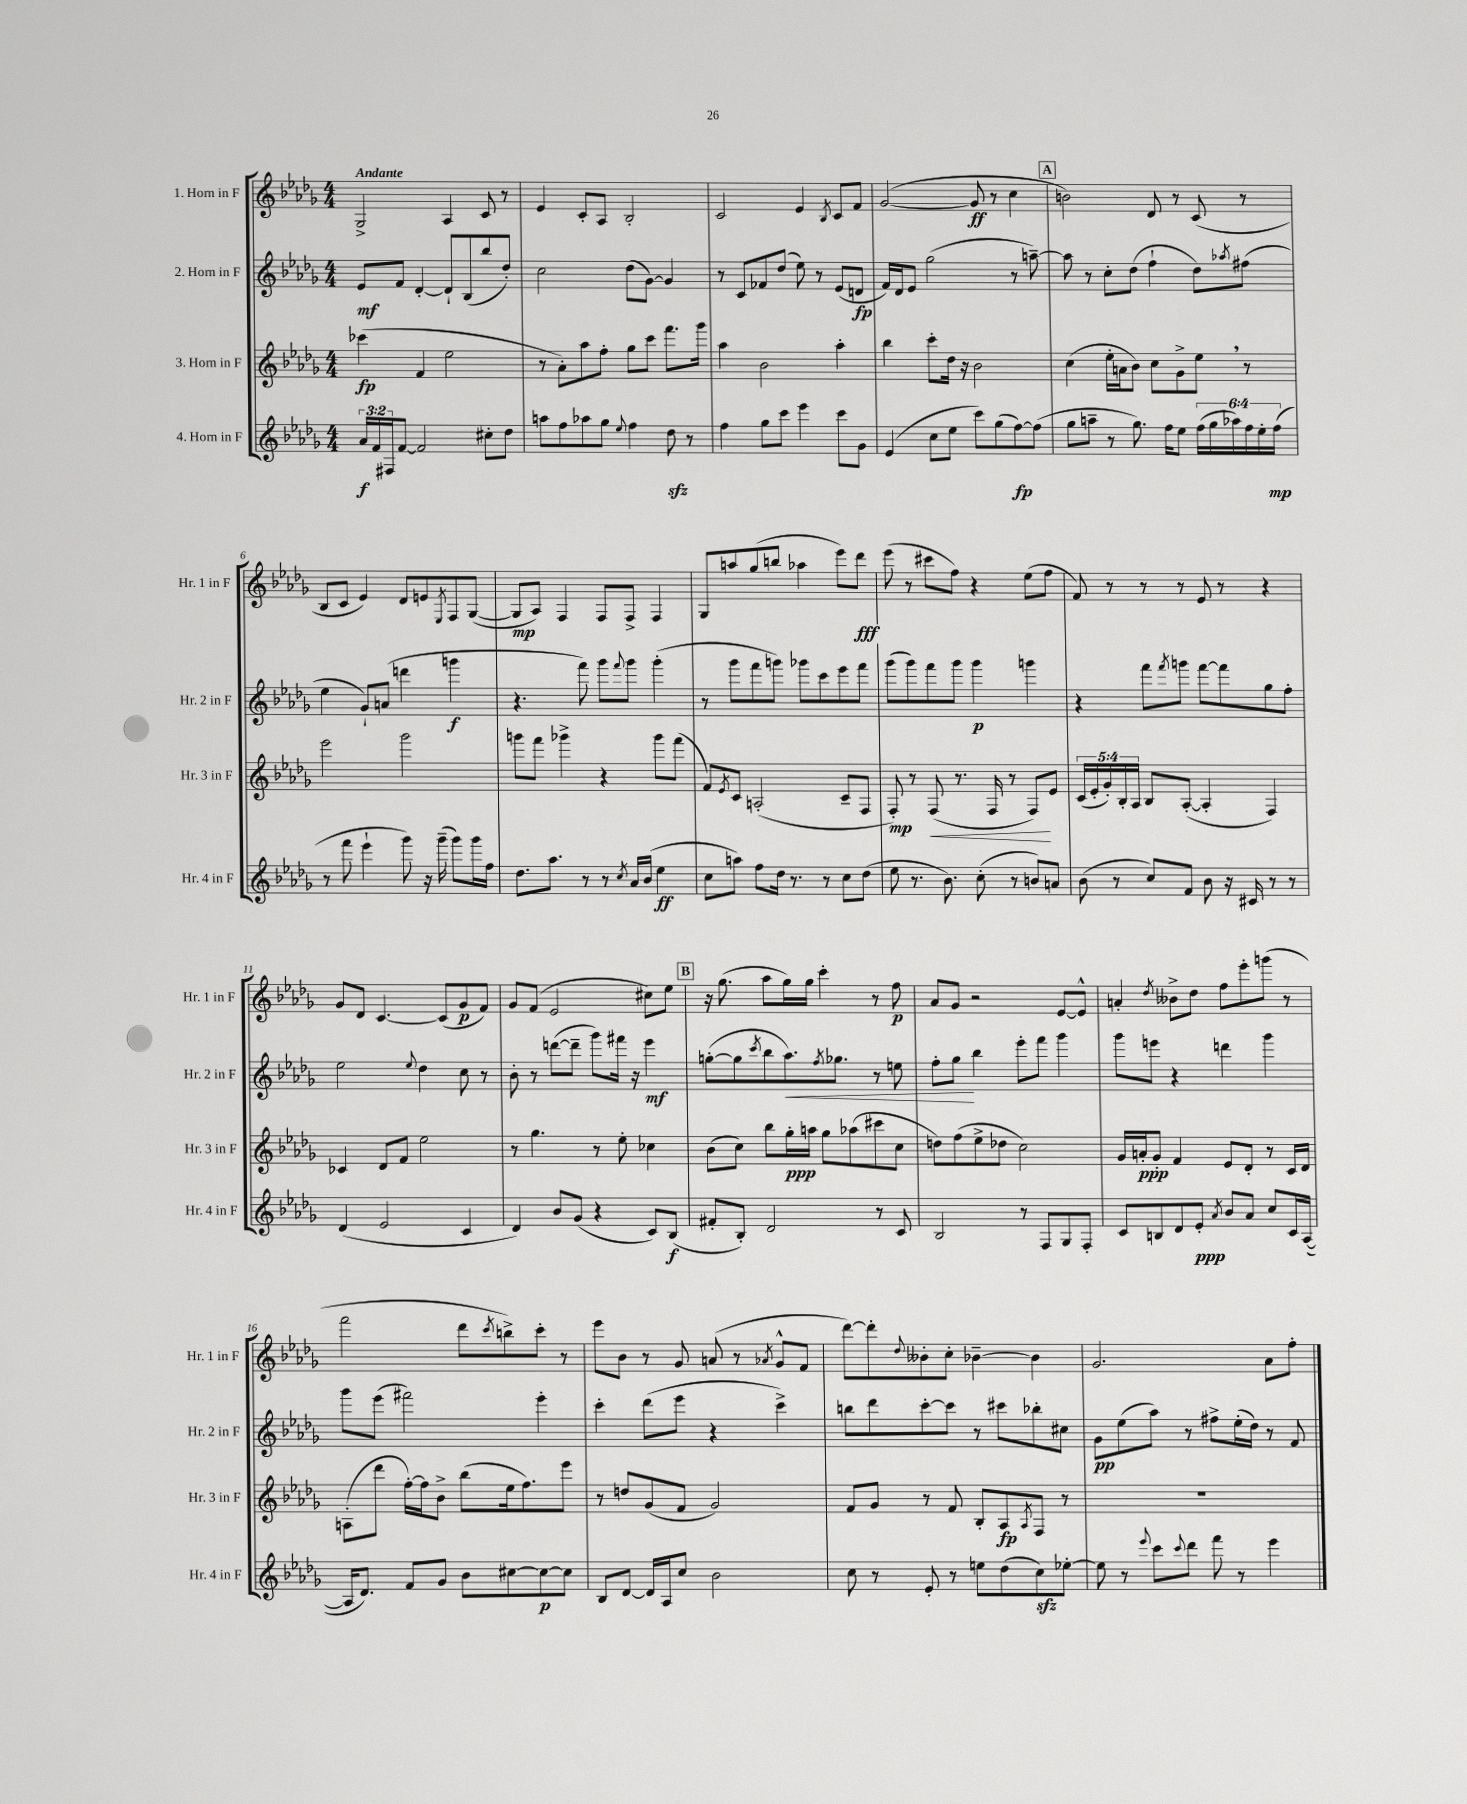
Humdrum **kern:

**kern	**kern	**kern	**kern
*staff4	*staff3	*staff2	*staff1
*clefG2	*clefG2	*clefG2	*clefG2
*k[b-e-a-d-g-]	*k[b-e-a-d-g-]	*k[b-e-a-d-g-]	*k[b-e-a-d-g-]
*M4/4	*M4/4	*M4/4	*M4/4
24a-/LL	(4ccc-\	8e-/L	2G-^/
24f/	.	.	.
24F#/J	.	.	.
[8f/J	.	8f/J	.
2f/]	4f/	[4d-'/	.
.	2ee-\	8d-`/]L	4A-/
.	.	(8B-/	.
8cc#'\L	.	8bb-/	8c/
8dd-\J	.	8dd-'/J)	8r
=	=	=	=
8aa\L	8r	2cc\	4e-/
8ff\	8a-'\L)	.	.
8aa-\	8aa-\	.	8c'/L
8gg-\J	8ff'\J	.	8A-/J
8qqee-/	.	.	.
4ff\	8gg-\L	(8dd-\L	2B-'/
.	8ccc\J	[8g-\J)	.
8dd-\	8.fff\L	4g-/]	.
8r	.	.	.
.	16ggg-\Jk	.	.
=	=	=	=
4ff\	4aa-\	8r	2c/
.	.	8c/L	.
8gg-\L	2b-\	8f-/	.
8ccc\J	.	(8dd-/J	.
4eee-\	.	8ee-\)	4e-/
.	.	8r	.
.	.	.	8qB-/
8ccc\L	4aa-'\	(8e-/L	8c/L
8g-\J	.	8d/J	8f/J
=	=	=	=
(4e-/	4bb-\	16f/LL)	([2g-/
.	.	16d-/J	.
.	.	8e-/J	.
8cc\L	8ccc'\L	(2gg-\	.
8ee-\J	16dd-\Jk	.	.
.	16r	.	.
8ccc\L)	2b-\	.	8g-/]
(8gg-\	.	.	8r
[8ff\)	.	8r	4cc\
(8ff\]J	.	[8aa~\)	.
=	=	=	=
8gg-\L	(4cc\	8aa\]	2b\)
8aa~\J	.	8r	.
8r	16ee-'\LL	8cc'\L	.
.	16a\J	.	.
8.gg-\)	8b-\J)	(8dd-\J	.
.	8cc\L	4ff`\	8d-/
16ff\LK	.	.	.
8ee-\J	8g-^\	.	8r
(24ff\LL	8ee-\J	8dd-\L)	(8c/
24gg-\	.	.	.
24aa-\)	.	.	.
.	.	8qaa-/	.
24ff\	8r	(8ff#\J	8r
24ee-'\	.	.	.
(24ff\JJ	.	.	.
=	=	=	=
8r	2eee-\	4ee-\	8B-/L
8fff\	.	.	8c/J
4eee-`\	.	8g-`/L)	4e-/)
.	.	(8a/J	.
8ggg-\)	2ggg-\	4ddd\	8d-/L
16r	.	.	8e/
(16ggg-~\	.	.	.
.	.	.	8qE-/
8ggg-\L)	.	4ggg\	8F/
16ggg-\L	.	.	([8G-/J
16ff\JJ	.	.	.
=	=	=	=
8.dd-\L	8ggg\L	4.r	8G-/]L
.	8fff\J	.	8A-/J)
8.aa-\J	.	.	.
.	4ggg-^\	.	4F/
8r	.	8fff\)	.
8r	4r	8ggg-\L	8F/L
8qcc/	.	8qqfff/	.
16a-/LL	.	8ggg-\J	8F^/J
(16b-/JJ	.	.	.
4ee-\	8ggg-\L	(4ggg-'\	4F/
.	(8fff\J	.	.
=	=	=	=
8cc\L	8f/L)	8r	8G-/L
.	8qe-/	.	.
8aa\J)	8c/J	8ggg-\L	8aa/
8ff\L	(2A'/	8fff\	(8gg-/
16dd-\Jk	.	8ggg\J)	8bb/J
8.r	.	.	.
.	.	8ggg-\L	4aa-\
8r	.	8ccc\	.
8cc\L	8c~/L	8eee-\	8eee-\L)
(8dd-\J	8F/J	8fff\J	8ddd-\J
=	=	=	=
8ee-\	8F'/)	(8ggg-\L	(8eee-\
8.r	8r	8ggg-\)	8r
.	(8F/	8fff\	8ccc#\L
8.b-\)	.	.	.
.	8.r	8ggg-\J	8ff\J)
(8cc'\	.	4ggg-\	4r
.	16F/	.	.
8r	8r	.	.
8b/L)	8F/L)	4ggg\	(8ee-\L
8a/J	8e-/J	.	8ff\J
=	=	=	=
(8b-\	(20c/LL	4r	8f/)
.	20e-'/	.	.
.	20g-'/)	.	.
8r	.	.	8r
.	20B-'/	.	.
.	20A-/JJ	.	.
8cc/L)	8B-/L	8fff\L	8r
.	.	8qfff/	.
8f/J	([8A-'/J	8ggg\J	8r
8b-\	4A-'/]	[8fff\L	8e-/
16r	.	8fff\]	8r
16c#/	.	.	.
8r	4F/)	8gg-\	4r
8r	.	8ff'\J	.
=	=	=	=
(4d-/	4c-/	2ee-\	8g-/L
.	.	.	8d-/J
2e-/	8d-/L	.	[4.c/
.	8f/J	.	.
.	.	8qqee-/	.
.	2ee-\	4dd-\	.
.	.	.	(8c/]L
4c/	.	8cc\	8g-/
.	.	8r	8f/J)
=	=	=	=
4d-/)	8r	8b-'\	8g-/L
.	4.gg-\	8r	(8f/J
8b-/L	.	([8ddd\L	2e-/
(8g-/J	.	8ddd~\]J	.
4r	8r	8ggg-\L)	.
.	8ee-'\	16fff#\Jk	.
.	.	16r	.
8c/L)	4cc-\	4eee-\	8cc#\L)
(8B-/J	.	.	8ee-\J
=	=	=	=
8f#'/L	(8b-\L	([8gg'\L	16r
.	.	.	(8.gg-\
8B-'/J)	8cc\J)	8gg\]	.
.	.	8qccc/	.
2d-/	8bb-\L	8bb-\	8aa-\L
.	16gg-'\L	8.aa-\)	16gg-\L)
.	16aa\JJ	.	16gg-\JJ
.	8gg-\L	.	4ccc'\
.	.	8qff/	.
.	.	8.gg-\J	.
.	(8aa-\	.	.
8r	8ccc#\	8r	8r
8c/	8cc\J	8ee\	8ff\
=	=	=	=
2B-/	8dd\L)	8ff'\L	8a-/L
.	(8ff\	8gg-\J	8g-/J
.	8ee-^\	4bb-\	2r
.	8dd-\J	.	.
8r	2cc\)	8eee-'\L	.
8F/L	.	8fff\J	.
8G-/	.	4ggg-\	[8e-/L
8F'/J	.	.	8e-^^/]J
=	=	=	=
8c/L	16g-/LL	8ggg-\L	4a'/
.	16a'/J	.	.
8B/	8g-'/J	8eee\J	.
.	.	.	8qdd-/
8d-/	4f/	4r	8b--^\L
8e-'/J	.	.	8dd-\J
8qa-/	.	.	.
8b-/L	8e-/L	4ddd\	8ff\L
8a-/J	8d-'/J	.	8eee-'\
8cc/L	8r	4ggg-\	(8ggg\J
16c/L	16c/LL	.	8r
([16A-/JJ	16d-/JJ	.	.
=	=	=	=
16A-/]LK	(8A'\L	8ggg-\L	2fff\
8.d-/J)	.	.	.
.	8ddd-\J	(8eee-\J	.
8f/L	[16ff'\LL)	2fff#\)	.
.	16ff\]J	.	.
8g-/J	8b-^\J	.	.
8b-\L	(8bb-\L	.	8ddd-\L
.	.	.	8qccc/
[8cc#\	16ee-\k	.	8bb^\)
.	8.ff\)	.	.
8cc#\_	.	4eee-'\	8ccc'\J
8cc#\]J	8eee-\J	.	8r
=	=	=	=
8B-/L	8r	4ccc'\	8eee-\L
[8d-/J	8dd/L	.	8b-\J
16d-/]LL	(8g-/	(8ddd-\L	8r
16A-/J	.	.	.
8cc/J	8f/J	8eee-\J	8g-/
2b-\	2g-/)	4r	(8a/
.	.	.	8r
.	.	.	8qa-/
.	.	4ccc^\)	8g-^^/L
.	.	.	8f/J
=	=	=	=
8cc\	8f/L	8bb\L	[8ddd-\L)
8r	8g-/J	8ddd-\	8ddd-'\]
.	.	.	8qqdd-/
8e-'/	8r	[8ccc'\	8b--'\
8r	8f/	8ccc\]J	8cc'\J
8ee\L	8B-'/L	8r	[4b-~\
(8dd-\	8A-/	8ccc#\L	.
.	8qA-/	.	.
8cc\)	8F/J	8bb-'\	4b-\]
[8ee-'\J	8r	8cc#\J	.
=	=	=	=
8ee-\]	1r	8g-\L	2.g-/
8r	.	(8ee-\	.
8qqeee-/	.	.	.
8ccc\L	.	8aa-\J)	.
8qqccc/	.	.	.
8ddd-\J	.	8r	.
8fff\	.	8ff#^\L	.
8r	.	(16ee-'\L	.
.	.	16dd-\JJ)	.
4eee-\	.	8r	8a-\L
.	.	8f/	8ff'\J
==	==	==	==
*-	*-	*-	*-
